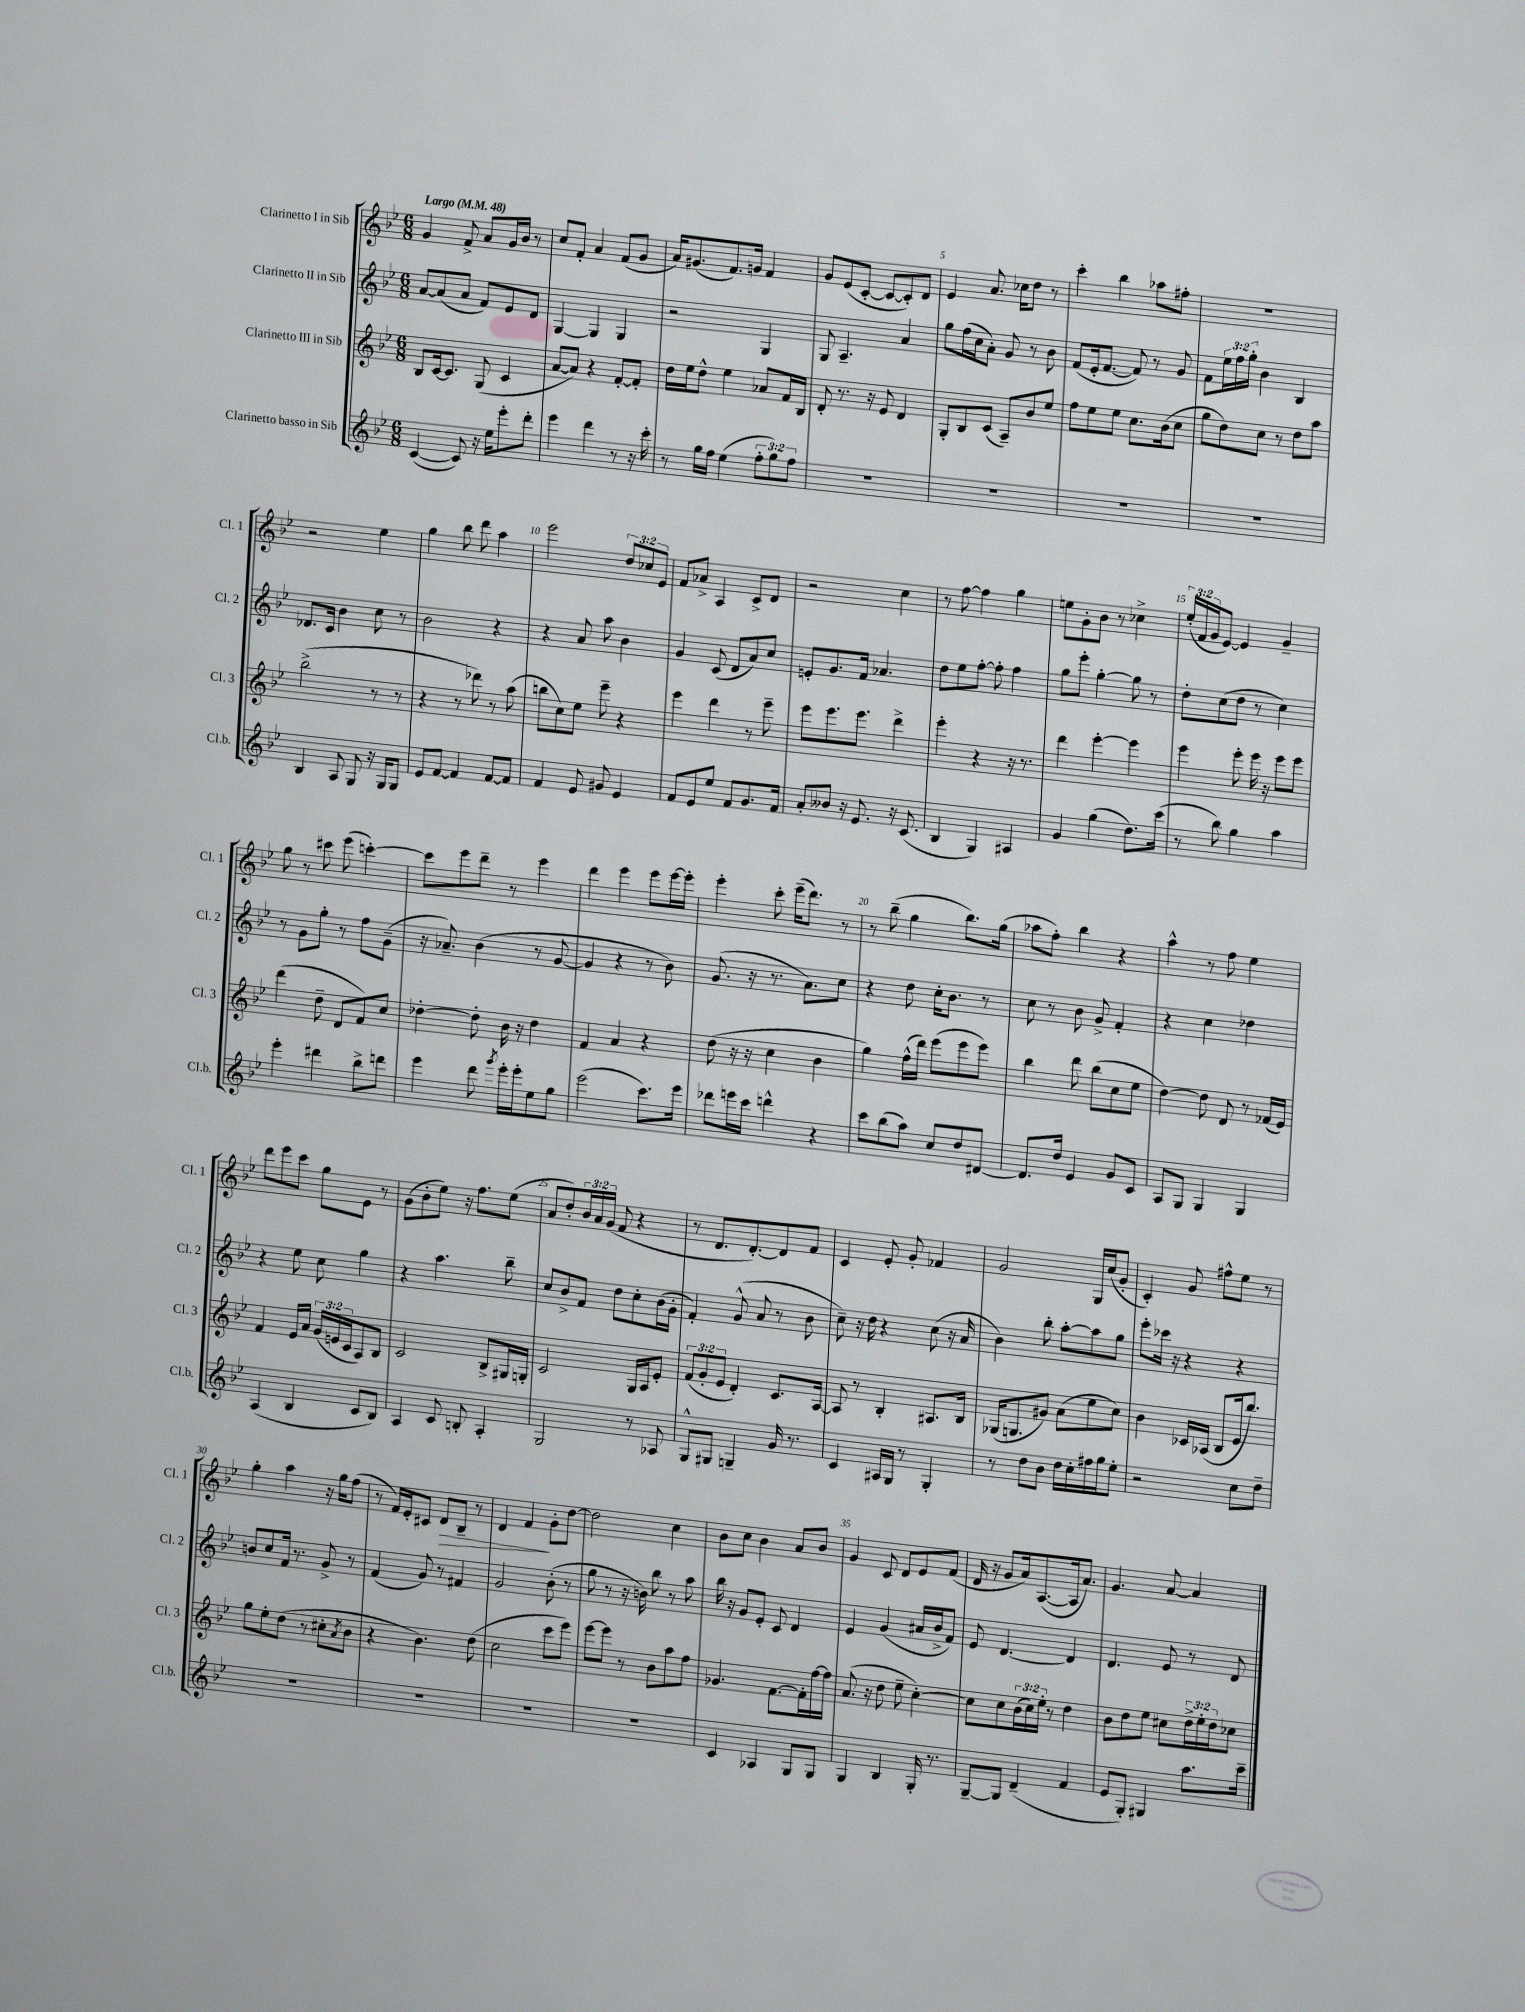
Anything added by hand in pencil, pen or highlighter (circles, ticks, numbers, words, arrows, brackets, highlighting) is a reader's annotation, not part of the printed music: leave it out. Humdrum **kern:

**kern	**kern	**kern	**kern
*staff4	*staff3	*staff2	*staff1
*clefG2	*clefG2	*clefG2	*clefG2
*k[b-e-]	*k[b-e-]	*k[b-e-]	*k[b-e-]
*M6/8	*M6/8	*M6/8	*M6/8
*MM48	*MM48	*MM48	*MM48
([4c	8B-	[8a	4g
.	[16c	(8a]	.
.	8.c]	.	.
8c])	.	8a	8f^
16r	(8G	8f)	8a
16ee-	.	.	.
8eee-'	4c	8e-	16g
.	.	.	16b-
8ddd'	.	8d	8r
=	=	=	=
4eee-	[8a	[4G	8cc
.	8a])	.	8f'
4ddd	4r	4G]	4a
8r	[8f'	4G	(8f
16r	8f']	.	8g
16ccc'	.	.	.
=	=	=	=
8r	16dd	2r	16a)
.	16ee-	.	(8.g#
16gg	8dd^^	.	.
16ff	.	.	.
(4ee-	4ee-	.	8.f)
.	.	.	16g
12ff'	8a-	4G	4f
12gg)	.	.	.
.	16f	.	.
12ff	.	.	.
.	16B-	.	.
=	=	=	=
2.r	8d'	8G	8g
.	8.r	4.A~	(8e-
.	.	.	[8c'
.	16r	.	.
.	8e-	.	8c_
.	4d	4a	8c'])
.	.	.	8d
=	=	=	=
2.r	8G'	8gg	4e-
.	8B-	(16ff	.
.	.	16cc	.
.	(8c	8a')	8.a
.	8A~)	8g	.
.	.	.	16cc-
.	8b-	8r	8dd
.	8ee-	8b-	8r
=	=	=	=
2.r	8ff	(8f	4ccc'
.	8ee-	16e-'	.
.	.	[8.f	.
.	8ee-	.	4bb-
.	8.cc	8f])	.
.	.	8r	8aa-
.	(16b-	.	.
.	8cc	8g	8ff#'
=	=	=	=
2.r	8gg	8f	2.r
.	8dd)	24ee-	.
.	.	24ff	.
.	.	24gg'	.
.	8cc	4b-	.
.	8r	.	.
.	8dd	4B-	.
.	8aa	.	.
=	=	=	=
4B-	(2bb-^	8.d-	2r
.	.	16c	.
8A	.	4b-	.
8G	.	.	.
16r	8r	8cc	4ee-
16G	.	.	.
8G	8r	8r	.
=	=	=	=
8e-	4r	2b-	4gg
[8f	.	.	.
4f]	8r	.	8bb-
.	8ddd-)	.	8ddd
[8f	8r	4r	4aa
8f]	(8aa	.	.
=	=	=	=
4f	8bb	4r	2eee-
.	8cc)	.	.
8e-	8ee-	8a	.
8g#	8eee-~	8aa	.
4e-	4r	4b-	12dd
.	.	.	12cc-
.	.	.	12e-
=	=	=	=
8f	4eee-	4g	8f
8e-	.	.	8a-^
8ee-	4ddd	(8c	4A
8f	.	8d	.
8.g	8r	8a)	8c^
.	8eee-~	8cc	8d
16f	.	.	.
=	=	=	=
8a'	8eee-	8e'	2r
8b--	8.eee-	8.g	.
16r	.	.	.
8.e-	8.eee-	16f	.
.	.	4.a-	.
16r	4ddd^	.	4cc
(8.c	.	.	.
=	=	=	=
4B-	4eee-'	8dd	8r
.	.	8ee-	[8ff
4G)	4r	[8ff'	4ff]
.	.	8ff']	.
4A#	16r	4ff	4gg
.	8.r	.	.
=	=	=	=
4g	4ddd	8gg	8ee
.	.	8eee-'	8g'
(4gg	[4eee-'	[4gg'	8b-
.	.	.	8r
8.dd)	4eee-]	8gg]	4cc-^
.	.	8r	.
(16ccc	.	.	.
=	=	=	=
8r	4eee-	8dd'	(24ee-'
.	.	.	24f
.	.	.	24g
8bb-)	.	(8cc	[8e-)
4gg	8eee-'	8dd	4e-]
.	16eee-	8r	.
.	16r	.	.
4aa	8eee-	4cc)	4g~
.	8eee-	.	.
=	=	=	=
4eee-'	(4ddd	8r	8gg
.	.	8g	8r
4ddd#	8dd~	8gg'	8ccc#
.	8d	8r	(8eee-
8bb-^	8f)	8ff	[4ccc')
8ddd	8cc	(8g~	.
=	=	=	=
4eee-	[4dd-'	16r	8ccc]
.	.	8.a-~)	.
.	.	.	8eee-
8ddd	8dd-']	(4b-	8ddd~
8qggg	.	.	.
16eee-'	16b-	.	8r
16eee-'	16r	.	.
8ee-	4dd-	8r	4eee-
8gg	.	[8g	.
=	=	=	=
(2eee-	4f	4g]	4ddd
.	4a	4r	4eee-
8.ccc)	4r	8r	8eee-
.	.	8b-)	[16eee-
16eee-	.	.	16eee-']
=	=	=	=
8ddd-	(8dd	(8.g	4eee-'
16eee	16r	.	.
16ccc	16r	16r	.
4ddd^^	4cc	8.r	8ccc'
.	.	.	(16eee-~
.	.	8.a)	8.ddd)
4r	4b-	.	.
.	.	8cc	8r
=	=	=	=
8ccc	4gg)	4r	8r
(8bb-	.	.	(8bb-~
8aa)	(16ff^^	8dd	4gg
.	16ddd)	.	.
8cc	(8eee-	16cc'	.
.	.	8.b-	.
8dd	8eee-	.	8.bb-)
[8d#	8eee-)	8r	.
.	.	.	(16gg
=	=	=	=
8.d#]	4bb-	8cc	8aa-
.	.	8r	8ff')
16dd	.	.	.
4e-	8ddd	8b-	4bb-
.	(8bb-	8g^	.
8g	8cc	4f'	4r
8c	8ee-	.	.
=	=	=	=
8A	[4dd)	4r	4aa^^
8G	.	.	.
4G	8dd]	4cc	8r
.	8d	.	8ff
4G	8r	4dd-	4ee-
.	(16f-	.	.
.	16e-)	.	.
=	=	=	=
(4A	4f	4r	8ddd
.	.	.	8eee-
4B-	16e-	8ee-	8ccc
.	16a	.	.
.	(24g	8cc	8gg
.	24e	.	.
.	24c	.	.
8c	8A)	4gg	8e-
8B-)	8B-	.	8r
=	=	=	=
4A	2c	4r	(8g
.	.	.	8b-'
8c	.	4.aa	8ee-)
8B'	.	.	16r
.	.	.	8.ff
4A'	8B-^	.	.
.	16G#	8bb-~	(8ee-
.	16G'	.	.
=	=	=	=
2G	2c	8cc	8a
.	.	8b-^	8dd')
.	.	8f	24b-
.	.	.	24a
.	.	.	(24g
.	.	8dd	8f
8r	16G	8cc'	4r
.	16A	.	.
8A-	8e-'	(16b-	.
.	.	16g'	.
=	=	=	=
8G^^	(12f	4f')	8r
.	12g'	.	.
8G#	.	.	8.d
.	12e-	.	.
4G~	4d')	(8g^^	.
.	.	.	[8.d')
.	.	8a	.
16g	8.c	8r	8d]
8.r	.	.	.
.	.	8b-	8f
.	[16A	.	.
=	=	=	=
4c	8A]	8cc~)	4c
.	8r	16r	.
.	.	16dd	.
16A#	4B-'	4r	8e-'
16G	.	.	.
8r	.	.	8g'
4G'	8.A#	(8cc	4f-
.	.	16r	.
.	16B-	16a	.
=	=	=	=
8r	(16G-	4b-)	2g
.	8.G	.	.
8dd	.	.	.
8b-	8g#)	8bb-'	.
16dd	(8a	[8aa'	.
16cc'	.	.	.
16ff#	8ee-	8aa]	16G
16gg	.	.	(16cc
8ee-'	8cc)	8gg	8g'
=	=	=	=
2r	4b-	8eee-'	4c')
.	.	16ccc-	.
.	.	16r	.
.	16c-	4r	8g
.	(16A-	.	.
.	8B-	.	8ff#^^
8cc	16e-	4r	8ee-
.	8.bb-)	.	.
8dd~	.	.	8r
=	=	=	=
2.r	8gg	8b	4gg'
.	8ee-'	8cc	.
.	(8dd	16f	4aa
.	.	8.r	.
.	8r	.	.
.	8cc#'	8g^	16r
.	.	.	16gg
.	8qa	.	.
.	8b-	8r	(8ff
=	=	=	=
2.r	4r	(4f	8r
.	.	.	16f)
.	.	.	16e-'
.	4.b-)	8g)	8c#
.	.	8r	8d
.	.	4f#	8B-~
.	(8dd	.	8r
=	=	=	=
2.r	2cc	2g	4d
.	.	.	4f
.	8ccc	(8b-'	8g'
.	8eee-)	8r	[8dd
=	=	=	=
2.r	[8eee-	8gg	2dd]
.	8eee-]	8r	.
.	8r	16r	.
.	.	16b)	.
.	8b-	8bb-	.
.	8aa	8r	4cc
.	8ff	8aa	.
=	=	=	=
4c	4.g-	16bb-	8b-
.	.	16r	.
.	.	8g	8cc
4A-	.	8e-'	4b-
.	[8.f	8c	.
8G	.	4d	8a
.	16f']	.	.
8G	[16ff	.	8b-
.	16ff]	.	.
=	=	=	=
4G	(8.a	4e-	4g
.	16r	.	.
4B-	8dd	(4g	8c
.	8ee-~	.	8d
16G'	[4cc')	16a#	8e-
8.r	.	16b-^	.
.	.	8f)	(8f
=	=	=	=
[8G~	8cc]	8e-	16d
.	.	.	16r
8G]	8cc	[4.d	8g
(4d~	(24b-	.	16a)
.	24cc)	.	.
.	.	.	([8.A
.	24ee-'	.	.
.	8r	.	.
4f	4dd	4d]	16A]
.	.	.	8.a)
=	=	=	=
8e-	8b-	4.d	4.g
8G')	8dd	.	.
4G#	8ee-	.	.
.	8cc#	8e-	[8a
8.aa	24dd^	8r	4a]
.	24ee-'	.	.
.	24dd	.	.
.	8cc-	8d	.
16ccc~	.	.	.
==	==	==	==
*-	*-	*-	*-
